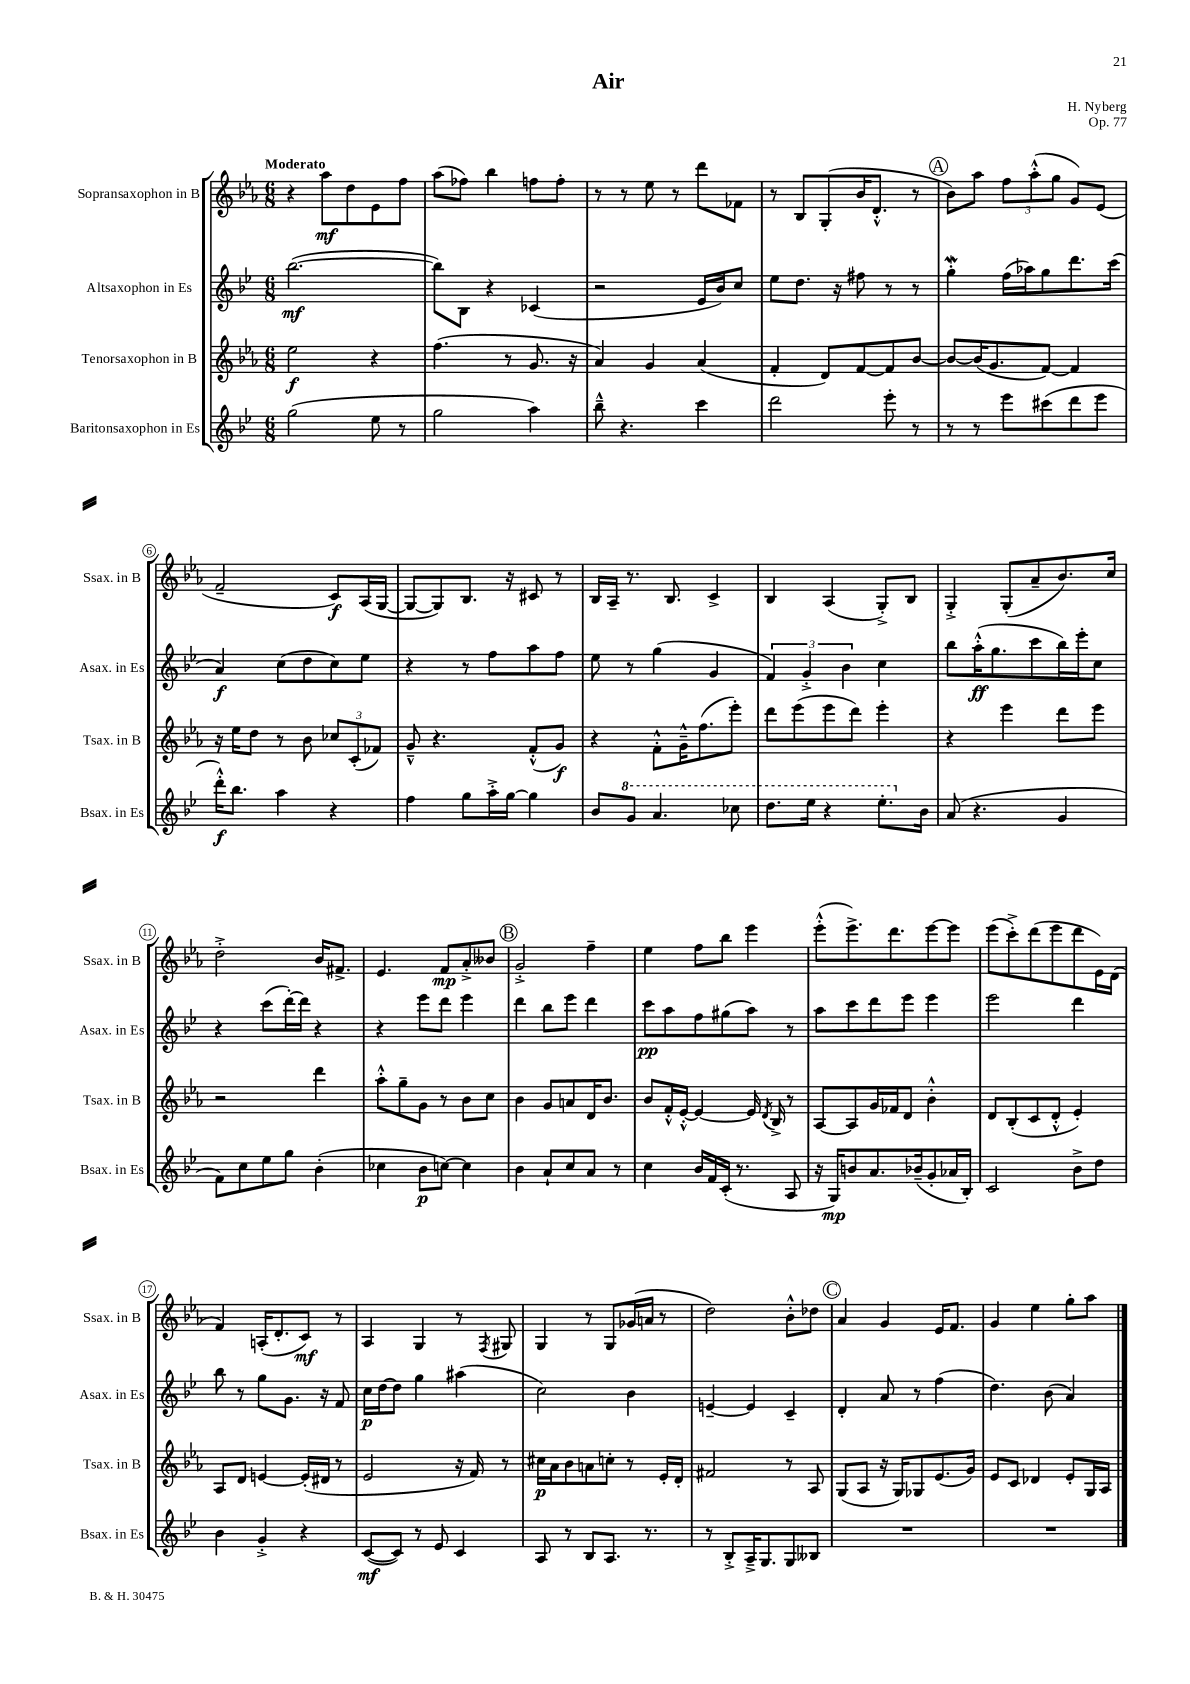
\header { title = "Air" composer = "H. Nyberg" opus = "Op. 77" }
<<
\new StaffGroup <<
\new Staff = "s0" \with { instrumentName = "Sopransaxophon in B" shortInstrumentName = "Ssax. in B" } {
    \clef treble \key ees \major \numericTimeSignature \time 6/8 \tempo "Moderato"
    \autoBeamOff r4 aes''8[\mf d''8 ees'8 f''8] |
    aes''8[( fes''8]) bes''4 f''8[ f''8]-. |
    r8 r8 ees''8 r8 d'''8[ fes'8] |
    r8 bes8[ g8-.( bes'16 d'8.]-.-^ r8 |
    \mark \markup { \circle "A" } bes'8[) aes''8] \tuplet 3/2 { f''8[ aes''8-.-^( g''8] } g'8[) ees'8]( |
    f'2-- c'8[\f) aes16( g16]~ |
    g8[~ g8) bes8.] r16 cis'8 r8 |
    bes16[ aes16]-- r8. bes8. c'4-> |
    bes4 aes4( g8[-.->) bes8] |
    g4-.-> g8[-.( aes'8-- bes'8.) c''16] |
    d''2-.-> bes'16[ fis'8.]-> |
    ees'4. f'8[\mp aes'8-.-> beses'8] |
    \mark \markup { \circle "B" } g'2-.-> f''4-- |
    ees''4 f''8[ bes''8] ees'''4 |
    ees'''8[-.-^( ees'''8.->) d'''8. ees'''8~ ees'''8] |
    ees'''8[( c'''8-.->) d'''8( ees'''8 d'''8 ees'16) d'16]( |
    f'4) a16[-.( d'8.-. c'8]\mf) r8 |
    aes4 g4 r8 \acciaccatura { f8 } gis8 |
    g4 r8 g8[ ges'16( a'16] r8 |
    d''2) bes'8[-.-^ des''8] |
    \mark \markup { \circle "C" } aes'4 g'4 ees'16[ f'8.] |
    g'4 ees''4 g''8[-. aes''8] \bar "|." |
}
\new Staff = "s1" \with { instrumentName = "Altsaxophon in Es" shortInstrumentName = "Asax. in Es" } {
    \clef treble \key bes \major \numericTimeSignature \time 6/8
    \autoBeamOff bes''2.~\mf( |
    bes''8[) bes8] r4 ces'4( |
    r2 ees'16[ bes'16) c''8] |
    ees''8[ d''8.] r16 fis''8 r8 r8 |
    \mark \markup { \circle "A" } g''4-.\mordent f''16[( aes''16) g''8 d'''8. c'''16]( |
    a'4\f) c''8[( d''8 c''8) ees''8] |
    r4 r8 f''8[ a''8 f''8] |
    ees''8 r8 g''4( g'4 |
    \tuplet 3/2 { f'4) g'4-.-> bes'4 } c''4 |
    bes''8[ a''16-.-^\ff( g''8. c'''8 bes''16) ees'''16-. c''8] |
    r4 c'''8[( d'''16~-.) d'''16] r4 |
    r4 ees'''8[ d'''8] ees'''4 |
    \mark \markup { \circle "B" } d'''4 bes''8[ ees'''8] d'''4 |
    c'''8[\pp a''8 f''8 gis''8( a''8]) r8 |
    a''8[ c'''8 d'''8 ees'''8] ees'''4 |
    ees'''2 d'''4 |
    bes''8 r8 g''8[ g'8.] r16 f'8 |
    c''16[\p d''16~ d''8] g''4 ais''4( |
    c''2) bes'4 |
    e'4~-- e'4 c'4-- |
    \mark \markup { \circle "C" } d'4-. a'8 r8 f''4( |
    d''4.) bes'8( a'4) \bar "|." |
}
\new Staff = "s2" \with { instrumentName = "Tenorsaxophon in B" shortInstrumentName = "Tsax. in B" } {
    \clef treble \key ees \major \numericTimeSignature \time 6/8
    \autoBeamOff ees''2\f r4 |
    f''4.( r8 g'8. r16 |
    aes'4) g'4 aes'4( |
    f'4-. d'8[) f'8~ f'8 bes'8]~ |
    \mark \markup { \circle "A" } bes'8[~ bes'16( g'8. f'8]~) f'4 |
    r16 ees''16[ d''8] r8 bes'8 \tuplet 3/2 { ces''8[ c'8-.( fes'8]) } |
    g'8---^ r4. f'8[-.-^( g'8]\f) |
    r4 f'8[-.-^ g'16---^ f''8.( ees'''8]-.) |
    d'''8[ ees'''8( ees'''8 d'''8]) ees'''4-. |
    r4 ees'''4 d'''8[ ees'''8] |
    r2 d'''4 |
    aes''8[-.-^ g''8-- g'8] r8 bes'8[ c''8] |
    \mark \markup { \circle "B" } bes'4 g'8[ a'8 d'16 bes'8.] |
    bes'8[ f'16-.-^ ees'16]~-.-^ ees'4~ ees'16 \acciaccatura { d'8 } bes16-> r8 |
    aes8[~ aes8 g'16 fes'16 d'8] bes'4-.-^ |
    d'8[ bes8-.( c'8 d'8]-.-^ ees'4-.) |
    aes8[ d'8] e'4~ e'16[-.( dis'16] r8 |
    ees'2 r16 f'16) r8 |
    cis''16[\p aes'16 bes'8 a'8 c''8]-. r8 ees'16[-. d'16]-. |
    fis'2 r8 aes8 |
    \mark \markup { \circle "C" } g8[( aes8] r16 g16[) ges8 ees'8.( g'16]) |
    ees'8[ c'8] des'4 ees'8[-. g16 aes16] \bar "|." |
}
\new Staff = "s3" \with { instrumentName = "Baritonsaxophon in Es" shortInstrumentName = "Bsax. in Es" } {
    \clef treble \key bes \major \numericTimeSignature \time 6/8
    \autoBeamOff g''2( ees''8 r8 |
    g''2 a''4) |
    bes''8---^ r4. c'''4 |
    d'''2 ees'''8-. r8 |
    \mark \markup { \circle "A" } r8 r8 ees'''8[ cis'''8( d'''8 ees'''8] |
    d'''16[-.-^\f) bes''8.] a''4 r4 |
    f''4 g''8[ a''16-.-> g''16]~ g''4 |
    bes'8[ \ottava #1 g''8] a''4. ces'''8 |
    d'''8.[ ees'''16] r4 ees'''8.[-. \ottava #0 bes'16] |
    a'8( r4. g'4 |
    f'8[) c''8 ees''8 g''8] bes'4-.( |
    ces''4 bes'8[\p c''8]~) c''4 |
    \mark \markup { \circle "B" } bes'4 a'8[-! c''8 a'8] r8 |
    c''4 bes'16[ f'16 c'16]-.( r8. a8 |
    r16 g16[\mp) b'8 a'8. bes'16--( g'8-. aes'16 bes16]-.) |
    c'2 bes'8[-> d''8] |
    bes'4 g'4-.-> r4 |
    c'8[~\mf( c'8]) r8 ees'8 c'4 |
    a8 r8 bes8[ a8.] r8. |
    r8 bes8[-.-> a16---> g8. g8 beses8] |
    \mark \markup { \circle "C" } R2. |
    R2. \bar "|." |
}
>>
>>
\layout { \context { \Score \override BarNumber.stencil = #(make-stencil-circler 0.1 0.3 ly:text-interface::print) } }
